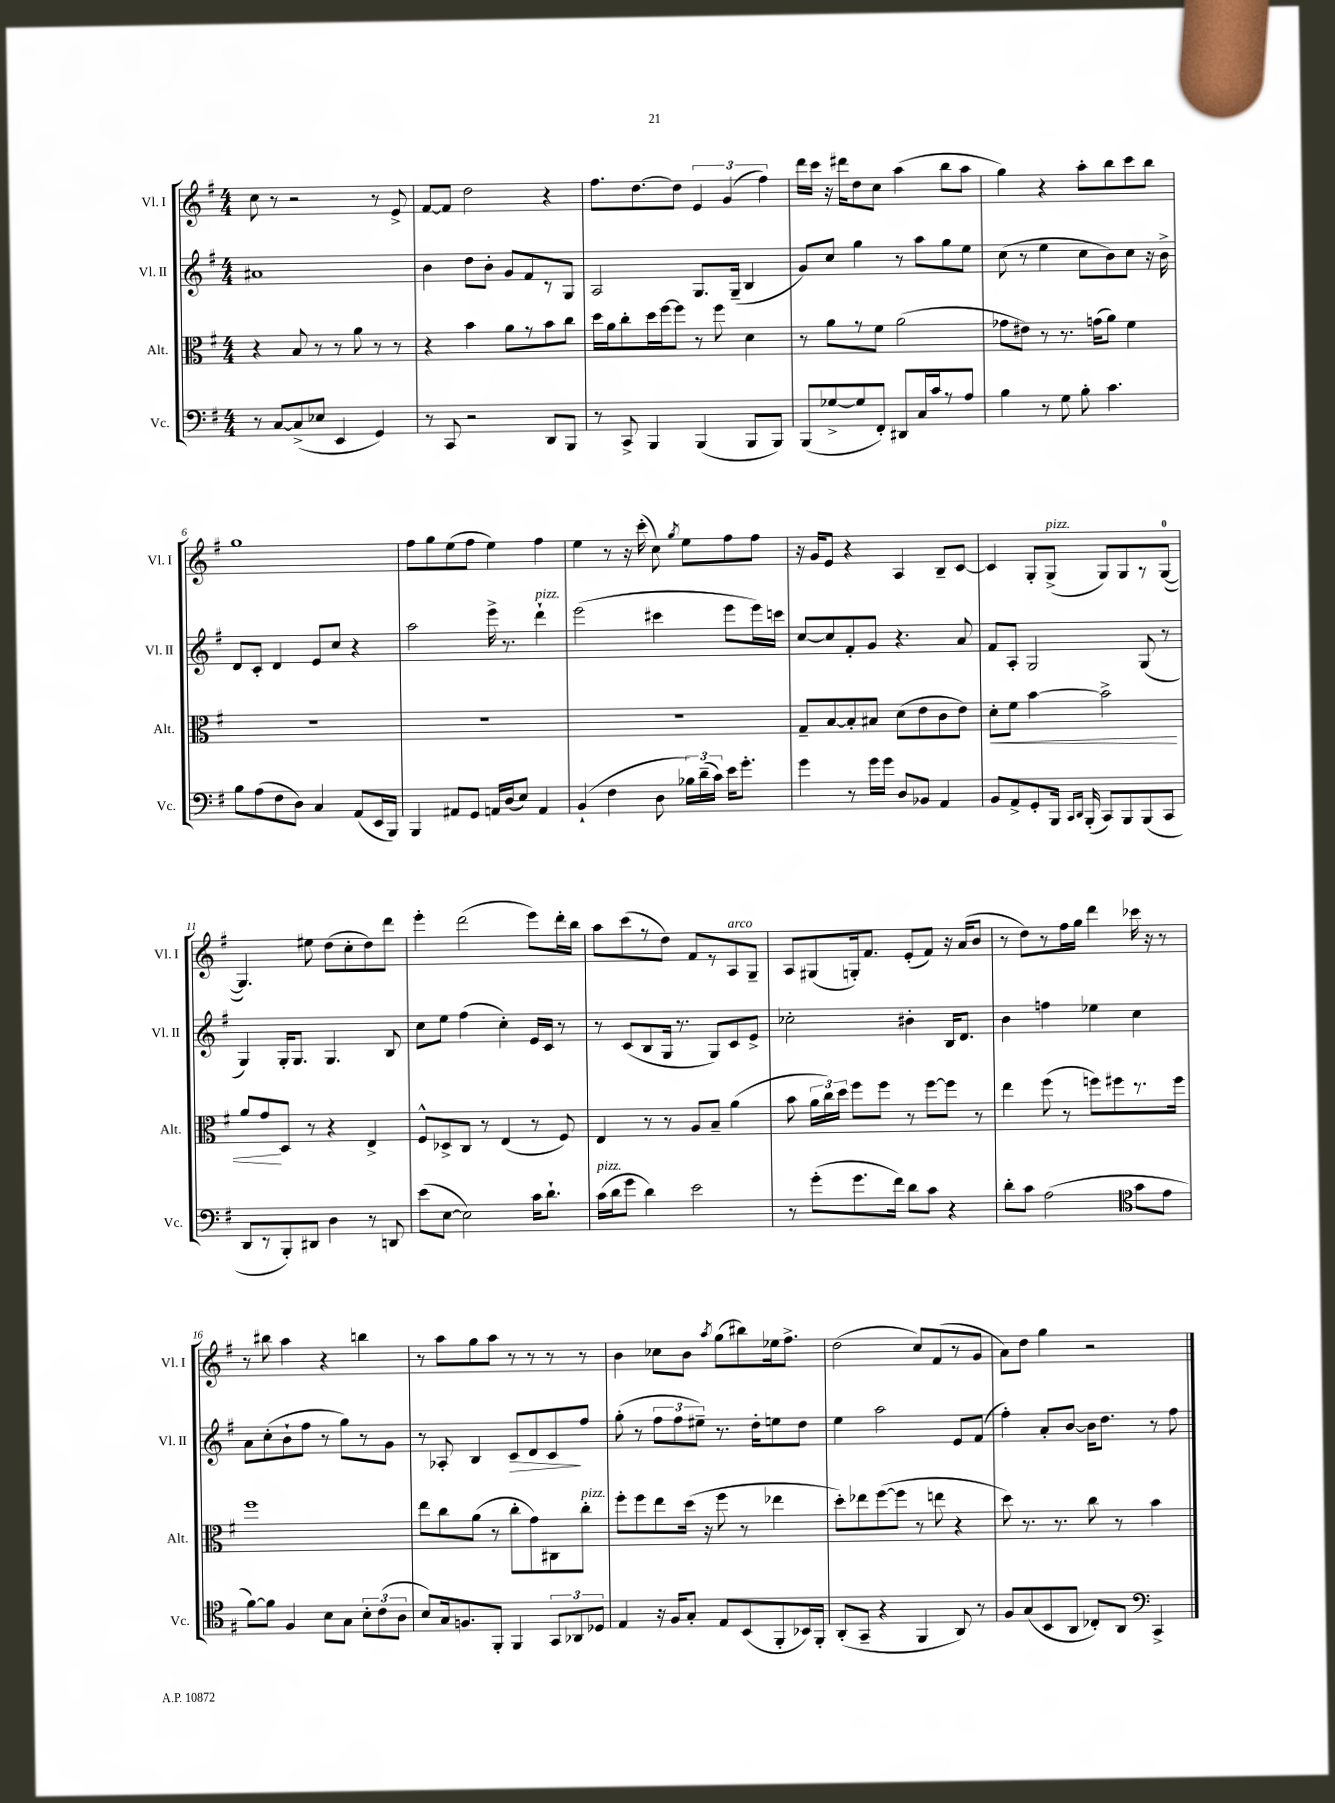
<<
\new StaffGroup <<
\new Staff = "s0" \with { instrumentName = "Vl. I" shortInstrumentName = "Vl. I" } {
    \clef treble \key g \major \numericTimeSignature \time 4/4
    \autoBeamOff c''8 r8 r2 r8 e'8-> |
    fis'8[~ fis'8] d''2 r4 |
    fis''8.[ d''8.~ d''8] \tuplet 3/2 { e'4 g'4( fis''4) } |
    d'''16[ c'''16] r16 dis'''16[ d''8 c''8] a''4( b''8[ a''8] |
    g''4) r4 a''8[-. b''8 c'''8 b''8] |
    g''1 |
    fis''8[ g''8 e''8( fis''8] e''4) fis''4 |
    e''4 r8 r16 c'''16-.( c''8) \acciaccatura { g''8 } e''8[ fis''8 fis''8] |
    r16 g'16[ e'8] r4 a4 b8[-- c'8]~ |
    c'4 g8[-. g8]->^\markup { \italic "pizz." }( g8[) g8 r8 g8]-0~( |
    g4.) eis''8 d''8[( c''8-. d''8) d'''8] |
    e'''4-. d'''2( e'''8[) d'''16-. b''16] |
    a''8[ c'''8( r8 d''8]) fis'8[ r8 a8^\markup { \italic "arco" } g8]-- |
    a8[ gis8( g16-.) fis'8.] e'8[-.( fis'8]) r16 a'16[( b'8] |
    r8 d''8[) r8 fis''16 g''16] d'''4 ces'''16 r16 r8 |
    r8 bis''8 a''4 r4 b''4 |
    r8 a''8[ g''8 a''8] r8 r8 r8 r8 |
    b'4 ces''8[ b'8] \acciaccatura { a''8 } g''8[( bis''8) ees''16 fis''8.]-> |
    d''2( c''8[) fis'8( r8 g'8] |
    a'8[) d''8] g''4 r2 \bar "|." |
}
\new Staff = "s1" \with { instrumentName = "Vl. II" shortInstrumentName = "Vl. II" } {
    \clef treble \key g \major \numericTimeSignature \time 4/4
    \autoBeamOff ais'1 |
    b'4 d''8[ b'8]-. g'8[ fis'8 r8 g8] |
    a2 g8.[ g16]--( b4 |
    g'8[) c''8] g''4 r8 a''8[ g''8 e''8] |
    c''8( r8 e''4 c''8[ b'8) c''8] r16 b'16-> |
    d'8[ c'8]-. d'4 e'8[ c''8] r4 |
    a''2 e'''16-> r8. d'''4-!^\markup { \italic "pizz." } |
    e'''2( cis'''4 e'''8[ e'''16) c'''16] |
    c''8[~ c''8 fis'8-. g'8] r4. a'8 |
    fis'8[ a8]-. g2 g8( r8 |
    g4) g16[-. g8.] g4. b8 |
    c''8[ e''8] fis''4( c''4-.) e'16[ c'16] r8 |
    r8 c'8[( b8 g16] r8. g8[) c'8 e'8]-> |
    ces''2-. bis'4-. b16[ d'8.] |
    b'4 f''4 ees''4 c''4 |
    a'8[ c''8-.( b'8-! fis''8] r8 g''8[) r8 g'8] |
    r8 aes8-. b4 c'8[\> d'8 c'8\! fis''8] |
    g''8-.( r8 \tuplet 3/2 { fis''8[ fis''8 eis''8]--) } r8. d''16[-. e''8 d''8] |
    e''4 a''2 e'8[ fis'8]( |
    fis''4-.) a'8[-. b'8]~ b'16[ d''8.] r8 fis''8 \bar "|." |
}
\new Staff = "s2" \with { instrumentName = "Alt." shortInstrumentName = "Alt." } {
    \clef alto \key g \major \numericTimeSignature \time 4/4
    \autoBeamOff r4 b8 r8 r8 a'8 r8 r8 |
    r4 b'4 a'8[ r8 b'8 c''8] |
    d''16[ a'16 c''8-. d''16 fis''16~ fis''8] r8 fis''8 d'4 |
    r8 a'8[ r8 fis'8] a'2( |
    ges'8[ eis'8]) r8 r8. g'16[( a'8]) fis'4 |
    R1 |
    R1 |
    R1 |
    g8[-- b8~ b8-. bis8] d'8[( e'8 c'8 e'8]) |
    d'8[-.\< fis'8] b'4~ b'2-> |
    a'8[ g'8\! d8] r8 r4 e4-> |
    fis8[-^ des8-> c8] r8 e4( r8 fis8) |
    e4 r8 r8 a8[ b8]-- a'4( |
    b'8 \tuplet 3/2 { a'16[ c''16) d''16] } fis''8[ fis''8] r8 fis''8[~ fis''8] r8 |
    e''4 fis''8( r8 f''8[) fis''8 r8. fis''16] |
    fis''1 |
    e''8[ c''8 a'8]( r8 c''8[-. g'8) cis8 c''8]-.^\markup { \italic "pizz." } |
    fis''8[-. fis''8 e''8 d''16]( r16 fis''8 r8 ees''4 |
    d''8[-.) ees''8 fis''8~( fis''8] r8 e''8 r4 |
    d''8) r8. r8. c''8 r8 b'4 \bar "|." |
}
\new Staff = "s3" \with { instrumentName = "Vc." shortInstrumentName = "Vc." } {
    \clef bass \key g \major \numericTimeSignature \time 4/4
    \autoBeamOff r8 c8[~ c8->( ees8] e,4 g,4) |
    r8 c,8 r2 d,8[ b,,8] |
    r8 c,8-> b,,4 b,,4( b,,8[ b,,8]) |
    b,,8[( ges8~-> ges8 fis,8]-.) dis,8[ c16 c'16 r8 a8] |
    b4 r8 g8 b8-. c'4. |
    b8[ a8( fis8 d8]) c4 a,8[( e,16 b,,16]) |
    b,,4 ais,8[ g,8] a,16[ d16( e8]) a,4 |
    b,4-!( fis4 d8 \tuplet 3/2 { bes16[) d'16--( c'16]) } e'16[ g'8.]-. |
    g'4 r8 g'16[ g'16] d8[ bes,8] a,4 |
    b,8[ a,8-> g,8-. b,,16] \grace { c,16[ d,16] } b,,16-.( c,8[) b,,8 b,,8( c,8] |
    d,8[ r8 b,,8-.) dis,8] d4 r8 d,8 |
    e'8[( e8]~ e2) c'16[ d'8.]-! |
    c'16[^\markup { \italic "pizz." }( d'16 g'8] d'4) e'2 |
    r8 g'8[-.( g'8. fis'16]) d'8[ c'8] r4 |
    d'8[-. c'8] a2( \clef tenor g'8[ e'8] |
    fis'8[~) fis'8] fis4 b8[ g8] \tuplet 3/2 { b8[-. c'8( a8] } |
    b8[) g16 f8. fis,8]-. fis,4 \tuplet 3/2 { g,8[ aes,8 des8] } |
    e4 r16 fis16[ g8]-. e8[ b,8( fis,8-. bes,16) fis,16]-. |
    a,8[-.( g,8]-- r4 fis,4 a,8) r8 |
    fis8[ g8( b,8 a,8] ces8[-.) a,8] \clef bass c,4-> \bar "|." |
}
>>
>>
